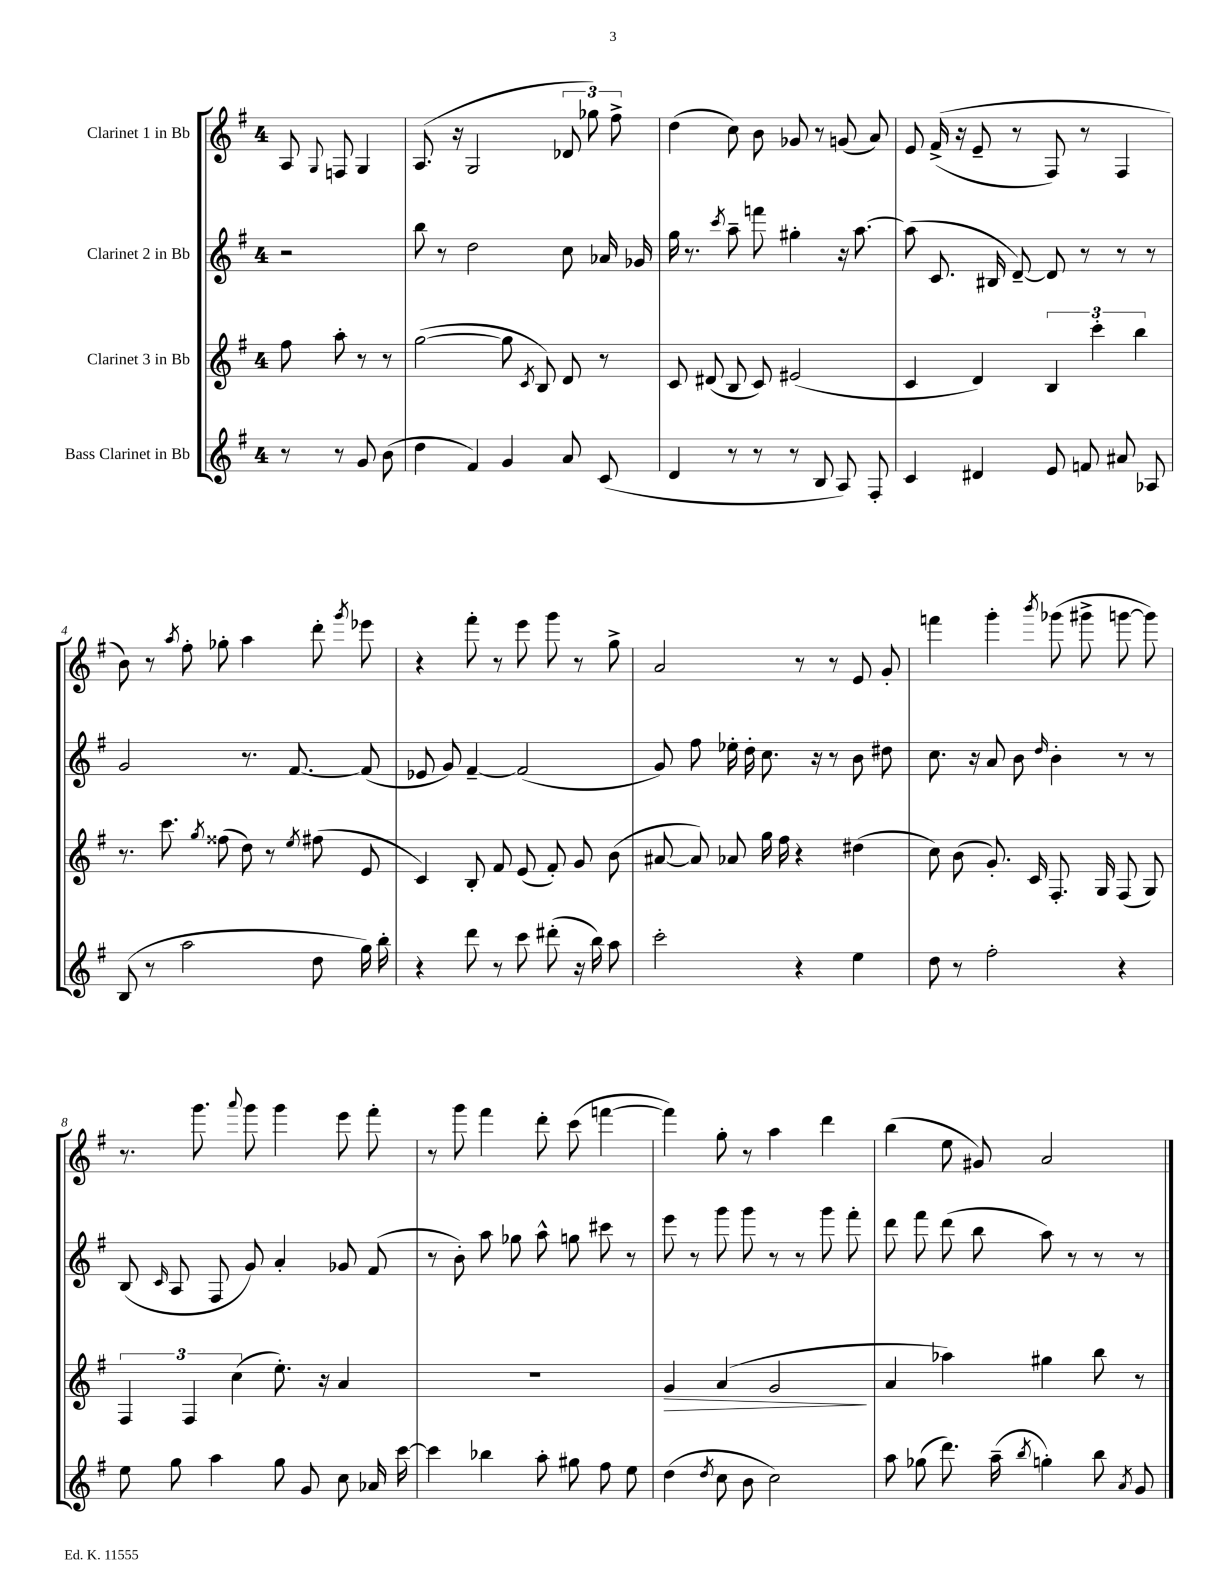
<<
\new StaffGroup <<
\new Staff = "s0" \with { instrumentName = "Clarinet 1 in Bb" } {
    \clef treble \key g \major \once \override Staff.TimeSignature.style = #'single-digit \time 4/4 \partial 2
    \autoBeamOff a8 \appoggiatura { g8 } f8 g4 |
    a8.( r16 g2 \tuplet 3/2 { des'8 ges''8) fis''8-> } |
    d''4( c''8) b'8 ges'8 r8 g'8( a'8) |
    e'8 fis'16->(\( r16 e'8-- r8 fis8) r8 fis4 |
    b'8\) r8 \acciaccatura { a''8 } fis''8-. ges''8-. a''4 d'''8-. \acciaccatura { g'''8 } ees'''8 |
    r4 fis'''8-. r8 e'''8 g'''8 r8 g''8-> |
    a'2 r8 r8 e'8 g'8-. |
    f'''4 g'''4-. \acciaccatura { b'''8 } ges'''8( gis'''8-> g'''8~ g'''8) |
    r8. g'''8. \appoggiatura { a'''8 } g'''8 g'''4 e'''8 fis'''8-. |
    r8 g'''8 fis'''4 d'''8-. c'''8( f'''4~ |
    f'''4) g''8-. r8 a''4 d'''4 |
    b''4( e''8 gis'8) a'2 \bar "|." |
}
\new Staff = "s1" \with { instrumentName = "Clarinet 2 in Bb" } {
    \clef treble \key g \major \once \override Staff.TimeSignature.style = #'single-digit \time 4/4 \partial 2
    \autoBeamOff r2 |
    b''8 r8 d''2 c''8 aes'16 ges'16 |
    g''16 r8. \acciaccatura { c'''8 } a''8-- f'''8 gis''4-. r16 a''8.~ |
    a''8( c'8. bis16 d'8~--) d'8 r8 r8 r8 |
    g'2 r8. fis'8.~ fis'8( |
    ees'8 g'8) fis'4~-- fis'2( |
    g'8) fis''8 ees''16-. d''16-. c''8. r16 r8 b'8 dis''8 |
    c''8. r16 a'8 b'8 \grace { d''16 } b'4-. r8 r8 |
    b8( \grace { c'16 } a8 fis8 g'8) a'4-. ges'8 fis'8( |
    r8 b'8-.) a''8 ges''8 a''8-^ g''8 cis'''8 r8 |
    e'''8 r8 g'''8 g'''8 r8 r8 g'''8 fis'''8-. |
    d'''8 fis'''8 d'''8( b''8 a''8) r8 r8 r8 \bar "|." |
}
\new Staff = "s2" \with { instrumentName = "Clarinet 3 in Bb" } {
    \clef treble \key g \major \once \override Staff.TimeSignature.style = #'single-digit \time 4/4 \partial 2
    \autoBeamOff fis''8 a''8-. r8 r8 |
    g''2~( g''8 \acciaccatura { c'8 } b8) d'8 r8 |
    c'8 dis'8( b8 c'8) eis'2( |
    c'4 d'4) \tuplet 3/2 { b4 c'''4-. b''4 } |
    r8. c'''8. \acciaccatura { g''8 } fisis''8( d''8) r8 \acciaccatura { e''8 } fis''8( e'8 |
    c'4) b8-. fis'8 e'8( fis'8-.) g'8 b'8( |
    ais'8~ ais'8) aes'8 g''16 fis''16 r4 dis''4( |
    c''8) b'8( g'8.-.) c'16 fis8.-. g16 fis8( g8) |
    \tuplet 3/2 { fis4 fis4 c''4( } e''8.-.) r16 a'4 |
    R1 |
    g'4\> a'4( g'2\! |
    a'4 aes''4) gis''4 b''8 r8 \bar "|." |
}
\new Staff = "s3" \with { instrumentName = "Bass Clarinet in Bb" } {
    \clef treble \key g \major \once \override Staff.TimeSignature.style = #'single-digit \time 4/4 \partial 2
    \autoBeamOff r8 r8 g'8 b'8( |
    d''4 fis'4) g'4 a'8 c'8( |
    d'4 r8 r8 r8 b8 a8) fis8-. |
    c'4 dis'4 e'8 f'8 ais'8 aes8 |
    b8( r8 a''2 d''8 g''16) b''16-. |
    r4 d'''8 r8 c'''8 dis'''8-.( r16 b''16) a''8 |
    c'''2-. r4 e''4 |
    d''8 r8 fis''2-. r4 |
    e''8 g''8 a''4 g''8 g'8 c''8 aes'16 c'''16~ |
    c'''4 bes''4 a''8-. gis''8 fis''8 e''8 |
    d''4( \acciaccatura { d''8 } c''8 b'8 c''2) |
    a''8 ges''8( d'''8.) a''16--( \acciaccatura { b''8 } g''4-.) b''8 \acciaccatura { a'8 } g'8 \bar "|." |
}
>>
>>
